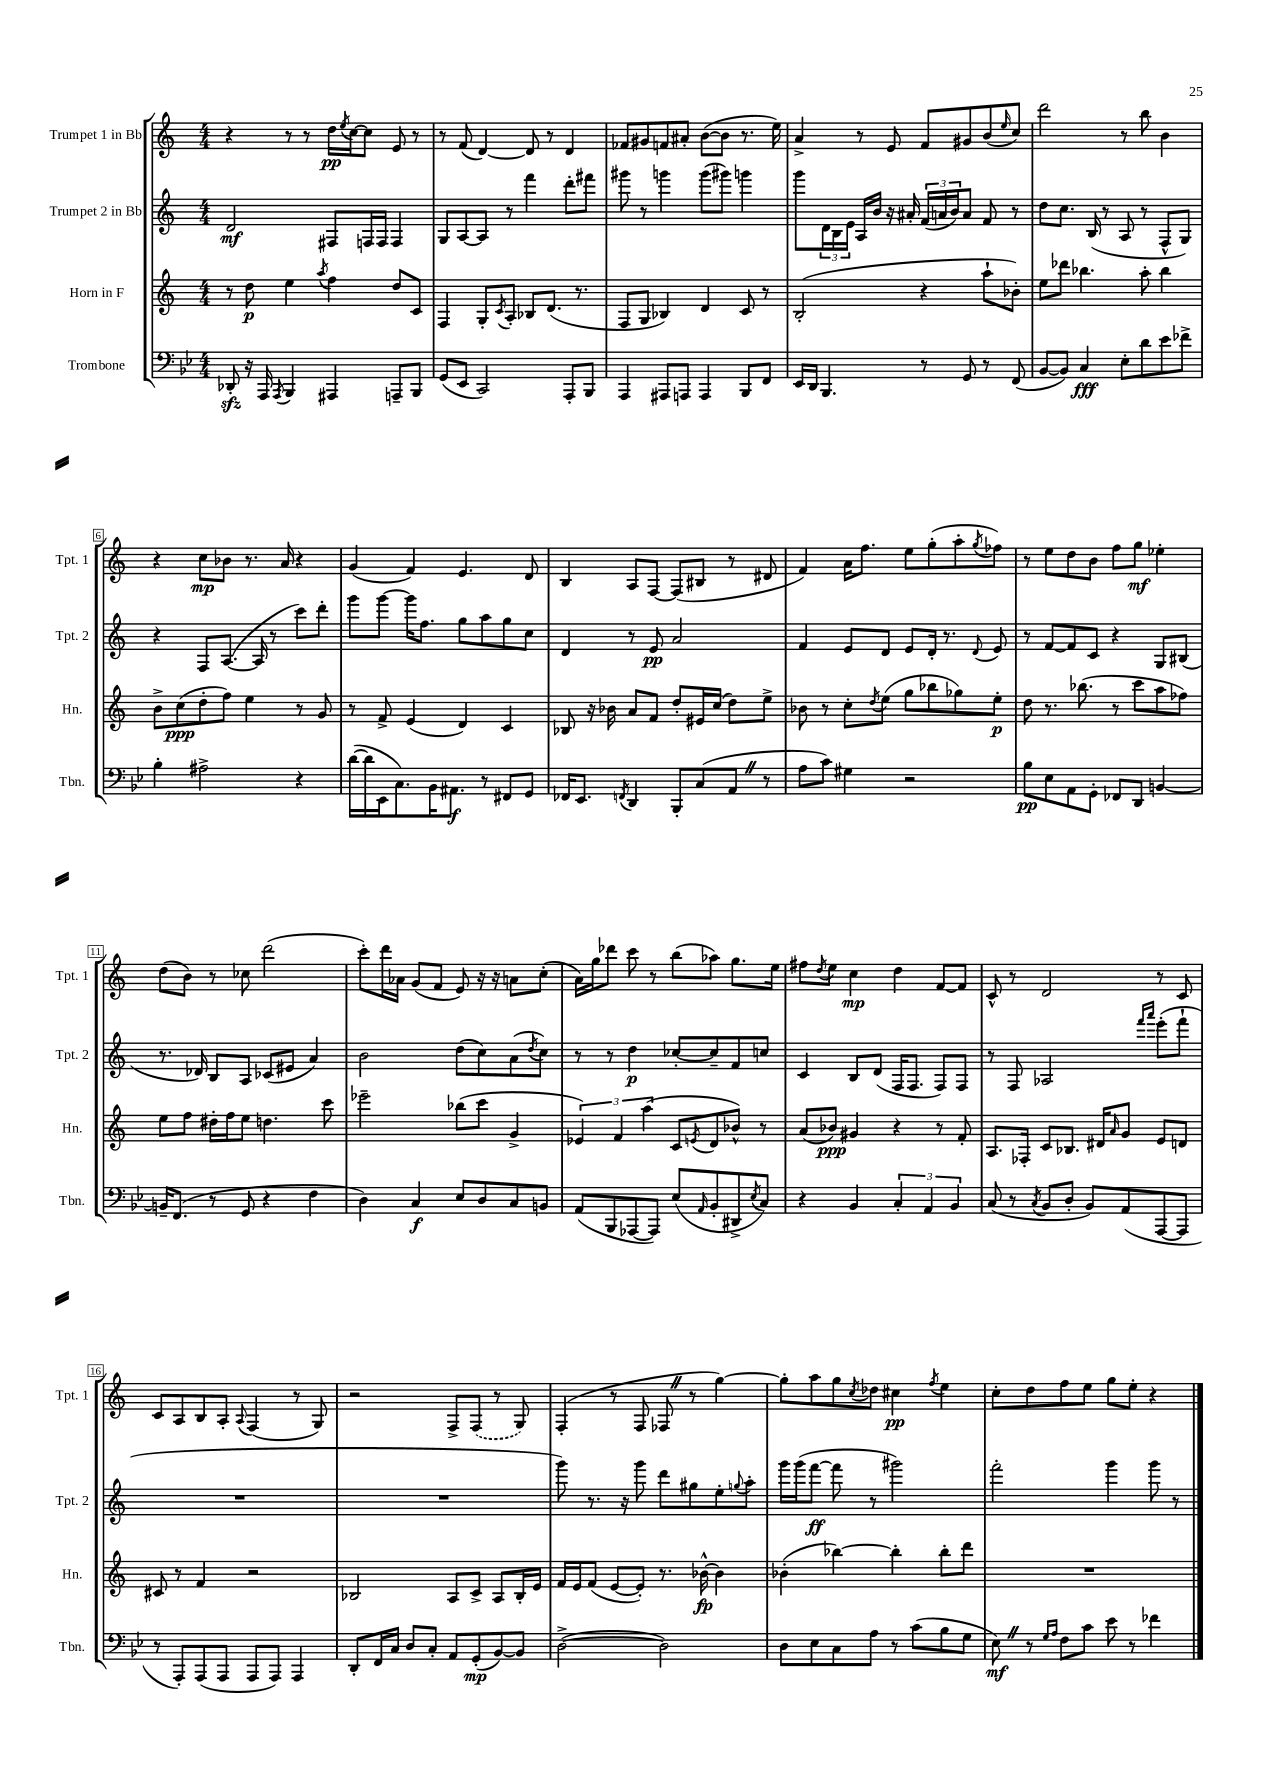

**kern	**dynam	**kern	**dynam	**kern	**dynam	**kern	**dynam
*part4	*part4	*part3	*part3	*part2	*part2	*part1	*part1
*staff4	*staff4	*staff3	*staff3	*staff2	*staff2	*staff1	*staff1
*I"Trombone	*	*I"Horn in F	*	*I"Trumpet 2 in Bb	*	*I"Trumpet 1 in Bb	*
*I'Tbn.	*	*I'Hn.	*	*I'Tpt. 2	*	*I'Tpt. 1	*
*clefF4	*	*clefG2	*	*clefG2	*	*clefG2	*
*k[b-e-]	*	*k[]	*	*k[]	*	*k[]	*
*M4/4	*	*M4/4	*	*M4/4	*	*M4/4	*
=1	=1	=1	=1	=1	=1	=1	=1
8DD-Xzz'/	.	8r	.	2d/	mf	4r	.
16r	.	8dd\	p	.	.	.	.
16AAA/	.	.	.	.	.	.	.
8qAAA/	.	.	.	.	.	.	.
4BBB-/	.	4ee\	.	.	.	8r	.
.	.	.	.	.	.	8r	.
.	.	8qaa/	.	.	.	.	.
4AAA#X/	.	4ff\	.	8F#X/L	.	16dd\LL	pp
.	.	.	.	.	.	8qee/	.
.	.	.	.	.	.	[16cc\J	.
.	.	.	.	16Fn/L	.	8cc\J]	.
.	.	.	.	16F/JJ	.	.	.
8AAAn~/L	.	8dd/L	.	4F/	.	8e/	.
8BBB-/J	.	8c/J	.	.	.	8r	.
=2	=2	=2	=2	=2	=2	=2	=2
(8GG/L	.	4F/	.	8G/L	.	8r	.
8EE-/J	.	.	.	[8A/	.	(8f/	.
2CC/)	.	8G'/L	.	8A/J]	.	[4d/)	.
.	.	8qc/	.	.	.	.	.
.	.	8A'/J	.	8r	.	.	.
.	.	8B-X/L	.	4fff\	.	8d/]	.
.	.	(8.d/J	.	.	.	8r	.
8AAA'/L	.	.	.	8ddd'\L	.	4d/	.
.	.	8.r	.	.	.	.	.
8BBB-/J	.	.	.	8fff#X\J	.	.	.
=3	=3	=3	=3	=3	=3	=3	=3
4AAA/	.	8F/L	.	8ggg#X\	.	8f-X/L	.
.	.	8G/J	.	8r	.	8g#X/	.
8AAA#X/L	.	4B-X/)	.	4gggn\	.	8fn/	.
8AAAn/J	.	.	.	.	.	8a#X'/J	.
4AAA/	.	4d/	.	(8ggg\L	.	([8b\L	.
.	.	.	.	8ggg#X\J)	.	8b\J]	.
8BBB-/L	.	8c/	.	4gggn\	.	8.r	.
8FF/J	.	8r	.	.	.	.	.
.	.	.	.	.	.	16ee\)	.
=4	=4	=4	=4	=4	=4	=4	=4
16EE-/LL	.	(2B'/	.	8ggg\L	.	4a^/	.
16DD/JJ	.	.	.	.	.	.	.
4.BBB-/	.	.	.	24d\L	.	.	.
.	.	.	.	24B\	.	.	.
.	.	.	.	24e\JJ	.	.	.
.	.	.	.	16A/LL	.	8r	.
.	.	.	.	16b/JJ	.	.	.
.	.	.	.	16r	.	8e/	.
.	.	.	.	16a#X'/	.	.	.
8r	.	4r	.	(24f/LL	.	8f/L	.
.	.	.	.	24an/	.	.	.
.	.	.	.	24b/J)	.	.	.
8GG/	.	.	.	8a/J	.	8g#X/	.
8r	.	8aa`\L	.	8f/	.	(8b/	.
.	.	.	.	.	.	16qqee/	.
(8FF/	.	8b-X'\J)	.	8r	.	8cc/J)	.
=5	=5	=5	=5	=5	=5	=5	=5
[8BB-/L	.	8ee\L	.	8dd\L	.	2ddd\	.
8BB-/J])	.	8ddd-X\J	.	8.cc\J	.	.	.
4C/	fff	4.bb-X\	.	.	.	.	.
.	.	.	.	(16B/	.	.	.
.	.	.	.	8r	.	.	.
8E-'\L	.	.	.	8A/	.	8r	.
8d\	.	8aa'\	.	8r	.	8bb\	.
8e-\	.	4bb-\	.	8F^^/L	.	4b\	.
8f-X^\J	.	.	.	8G/J)	.	.	.
!!LO:LB:g=z
=6	=6	=6	=6	=6	=6	=6	=6
4B-'\	.	8b^\L	.	4r	.	4r	.
.	.	(8cc\	ppp	.	.	.	.
2A#X^\	.	8dd'\	.	8F/L	.	8cc\L	mp
.	.	8ff\J)	.	([8.A/J	.	8b-X\J	.
.	.	4ee\	.	.	.	8.r	.
.	.	.	.	16A/]	.	.	.
.	.	.	.	8r	.	.	.
.	.	.	.	.	.	16a/	.
4r	.	8r	.	8ccc\L)	.	4r	.
.	.	8g/	.	8ddd'\J	.	.	.
=7	=7	=7	=7	=7	=7	=7	=7
([16d\LL	.	8r	.	8ggg\L	.	(4g/	.
16d\]	.	.	.	.	.	.	.
16EE-\J	.	8f^/	.	[8ggg\J	.	.	.
8.C\)	.	.	.	.	.	.	.
.	.	(4e/	.	16ggg\KL]	.	4f/)	.
.	.	.	.	8.ff\J	.	.	.
16BB-\K	.	.	.	.	.	.	.
8.AA#X\J	f	.	.	.	.	.	.
.	.	4d/)	.	8gg\L	.	4.e/	.
8r	.	.	.	8aa\	.	.	.
8FF#X/L	.	4c/	.	8gg\	.	.	.
8GG/J	.	.	.	8cc\J	.	8d/	.
=8	=8	=8	=8	=8	=8	=8	=8
16FF-X/KL	.	8B-X/	.	4d/	.	4B/	.
8.EE-/J	.	.	.	.	.	.	.
.	.	16r	.	.	.	.	.
.	.	16b-X\	.	.	.	.	.
8qFFn/	.	.	.	.	.	.	.
4DD/	.	8a/L	.	8r	.	8A/L	.
.	.	8f/J	.	8e/	pp	[8F/J	.
8BBB-'/L	.	8dd'/L	.	2a/	.	(8F/L]	.
(8C/	.	16e#X/L	.	.	.	8B#X/J	.
.	.	(16cc/JJ	.	.	.	.	.
8AAZ/J	.	8dd\L)	.	.	.	8r	.
8r	.	8ee^\J	.	.	.	8d#X/	.
=9	=9	=9	=9	=9	=9	=9	=9
8A\L	.	8b-X\	.	4f/	.	4f/)	.
8c\J)	.	8r	.	.	.	.	.
4G#X\	.	8cc'\L	.	8e/L	.	16a\KL	.
.	.	.	.	.	.	8.ff\J	.
.	.	8qdd/	.	.	.	.	.
.	.	(8ee\J	.	8d/J	.	.	.
2r	.	8gg\L	.	8e/L	.	8ee\L	.
.	.	8bb-X\	.	16d'/Jk	.	(8gg'\	.
.	.	.	.	8.r	.	.	.
.	.	8gg-X\)	.	.	.	8aa'\	.
.	.	.	.	8qqd/	.	8qgg/	.
.	.	8ee'\J	p	8e/	.	8ff-X\J)	.
=10	=10	=10	=10	=10	=10	=10	=10
8B-\L	pp	8dd\	.	8r	.	8r	.
8E-\	.	8.r	.	[8f/L	.	8ee\L	.
8AA\	.	.	.	8f/]	.	8dd\	.
.	.	(8.bb-X\	.	.	.	.	.
8GG'\J	.	.	.	8c/J	.	8b\J	.
8FF-X/L	.	8r	.	4r	.	8ff\L	.
8DD/J	.	8ccc\L	.	.	.	8gg\J	mf
[4BBn/	.	8aa\	.	8G/L	.	4ee-X'\	.
.	.	8ff-X\J)	.	(8B#X/J	.	.	.
!!LO:LB:g=z
=11	=11	=11	=11	=11	=11	=11	=11
16BBn~/KL]	.	8ee\L	.	8.r	.	(8dd\L	.
(8.FF/J	.	.	.	.	.	.	.
.	.	8ff\J	.	.	.	8b\J)	.
.	.	.	.	16d-X/)	.	.	.
8r	.	16dd#X'\LL	.	8B/L	.	8r	.
.	.	16ff\J	.	.	.	.	.
8GG/	.	8ee\J	.	8A/J	.	8cc-X\	.
4r	.	4.ddn\	.	(8c-X/L	.	(2ddd\	.
.	.	.	.	8e#X/J	.	.	.
4F\	.	.	.	4a/)	.	.	.
.	.	8ccc\	.	.	.	.	.
=12	=12	=12	=12	=12	=12	=12	=12
4D\)	.	2eee-X~\	.	2b\	.	8ccc'\L)	.
.	.	.	.	.	.	16ddd\L	.
.	.	.	.	.	.	16a-X\JJ	.
4C/	f	.	.	.	.	(8g/L	.
.	.	.	.	.	.	8f/J	.
8E-/L	.	(8bb-X\L	.	(8dd\L	.	8e/)	.
8D/	.	8ccc\J	.	8cc\)	.	16r	.
.	.	.	.	.	.	16r	.
8C/	.	4g^/	.	(8a\	.	8an\L	.
.	.	.	.	8qdd/	.	.	.
8BBn/J	.	.	.	8cc\J)	.	(8cc'\J	.
=13	=13	=13	=13	=13	=13	=13	=13
(8AA/L	.	6e-X/)	.	8r	.	16a\LL)	.
.	.	.	.	.	.	16gg\J	.
8BBB-/	.	.	.	8r	.	8ddd-X\J	.
.	.	6f/	.	.	.	.	.
[8AAA-X/	.	.	.	4dd\	p	8ccc\	.
.	.	(6aa\	.	.	.	.	.
8AAA-/J])	.	.	.	.	.	8r	.
(8E-/L	.	8c/L	.	[8cc-X'/L	.	(8bb\L	.
16qqAA/	.	8qen/	.	.	.	.	.
8BB-'/	.	8d/	.	8cc-~/]	.	8aa-X\J)	.
8DD#X^/	.	8b-X^^/J)	.	8f/	.	8.gg\L	.
8qE-/	.	.	.	.	.	.	.
8C/J)	.	8r	.	8ccn/J	.	.	.
.	.	.	.	.	.	16ee\Jk	.
=14	=14	=14	=14	=14	=14	=14	=14
4r	.	(8a/L	.	4c/	.	8ff#X\L	.
.	.	.	.	.	.	8qdd/	.
.	.	8b-X/J)	ppp	.	.	8ee\J	.
4BB-/	.	4g#X/	.	8B/L	.	4cc\	mp
.	.	.	.	(8d/J	.	.	.
6C'/	.	4r	.	16F/KL	.	4dd\	.
.	.	.	.	8.F/J	.	.	.
6AA/	.	.	.	.	.	.	.
.	.	8r	.	8F/L)	.	[8f/L	.
6BB-/	.	.	.	.	.	.	.
.	.	8f'/	.	8F/J	.	8f/J]	.
=15	=15	=15	=15	=15	=15	=15	=15
(8C/	.	8.A/L	.	8r	.	8c^^/	.
8r	.	.	.	8F/	.	8r	.
.	.	16F-X'/Jk	.	.	.	.	.
8qC/	.	.	.	.	.	.	.
8BB-/L	.	8c/L	.	2A-X/	.	2d/	.
8D'/J	.	8.B-X/J	.	.	.	.	.
8BB-/L)	.	.	.	.	.	.	.
.	.	16d#X/KL	.	.	.	.	.
.	.	16qqa/	.	.	.	.	.
(8AA/	.	8g/J	.	.	.	.	.
.	.	.	.	16qqfff/LL	.	.	.
.	.	.	.	16qqaaa/JJ	.	.	.
[8AAA/	.	8e/L	.	(8eee'\L	.	8r	.
8AAA/J]	.	8dn/J	.	8fff`\J	.	8c/	.
!!LO:LB:g=z
=16	=16	=16	=16	=16	=16	=16	=16
8r	.	8c#X/	.	1r	.	8c/L	.
8AAA'/L)	.	8r	.	.	.	8A/	.
(8AAA/	.	4f/	.	.	.	8B/	.
8AAA/J	.	.	.	.	.	8A'/J	.
.	.	.	.	.	.	8qqA/	.
8AAA/L	.	2r	.	.	.	(4F/	.
8AAA/J)	.	.	.	.	.	.	.
4AAA/	.	.	.	.	.	8r	.
.	.	.	.	.	.	8G/)	.
=17	=17	=17	=17	=17	=17	=17	=17
8DD'/L	.	2B-X/	.	1r	.	2r	.
16FF/L	.	.	.	.	.	.	.
16C/JJ	.	.	.	.	.	.	.
8D/L	.	.	.	.	.	.	.
8C'/J	.	.	.	.	.	.	.
8AA/L	.	8A/L	.	.	.	8F^/L	.
(8GG'/	mp	8c^/J	.	.	.	(8F/J	.
[8BB-/)	.	8A/L	.	.	.	8r	.
8BB-/J]	.	16B-'/L	.	.	.	8G/)	.
.	.	16e/JJ	.	.	.	.	.
=18	=18	=18	=18	=18	=18	=18	=18
([2D^\	.	16f/LL	.	8ggg\)	.	(4F'/	.
.	.	16e/J	.	.	.	.	.
.	.	(8f/J	.	8.r	.	.	.
.	.	[8e/L	.	.	.	8r	.
.	.	.	.	16r	.	.	.
.	.	8e'/J])	.	8ggg\	.	8F/	.
2D\])	.	8.r	.	8ddd\L	.	8F-XZ/	.
.	.	.	.	8gg#X\	.	8r	.
.	.	[16b-X^^\	fp	.	.	.	.
.	.	4b-\]	.	8ee'\	.	[4gg\)	.
.	.	.	.	8qqggn/	.	.	.
.	.	.	.	8aa'\J	.	.	.
=19	=19	=19	=19	=19	=19	=19	=19
8D\L	.	(4b-X'\	.	16ggg\LL	.	8gg'\L]	.
.	.	.	.	(16ggg\J	.	.	.
8E-\	.	.	.	[8fff\J	ff	8aa\	.
8C\	.	[4bb-X\)	.	8fff\]	.	8gg\	.
.	.	.	.	.	.	8qcc/	.
8A\J	.	.	.	8r	.	8dd-X\J	.
8r	.	4bb-'\]	.	2ggg#X\)	.	4cc#X\	pp
(8c\L	.	.	.	.	.	.	.
.	.	.	.	.	.	8qff/	.
8B-\	.	8bb-'\L	.	.	.	4ee\	.
8G\J	.	8ddd\J	.	.	.	.	.
=20	=20	=20	=20	=20	=20	=20	=20
8E-Z\)	mf	1r	.	2fff'\	.	8cc'\L	.
8r	.	.	.	.	.	8dd\	.
16qqG/LL	.	.	.	.	.	.	.
16qqA/JJ	.	.	.	.	.	.	.
8F\L	.	.	.	.	.	8ff\	.
8c\J	.	.	.	.	.	8ee\J	.
8e-\	.	.	.	4ggg\	.	8gg\L	.
8r	.	.	.	.	.	8ee'\J	.
4f-X\	.	.	.	8ggg\	.	4r	.
.	.	.	.	8r	.	.	.
==	==	==	==	==	==	==	==
*-	*-	*-	*-	*-	*-	*-	*-
